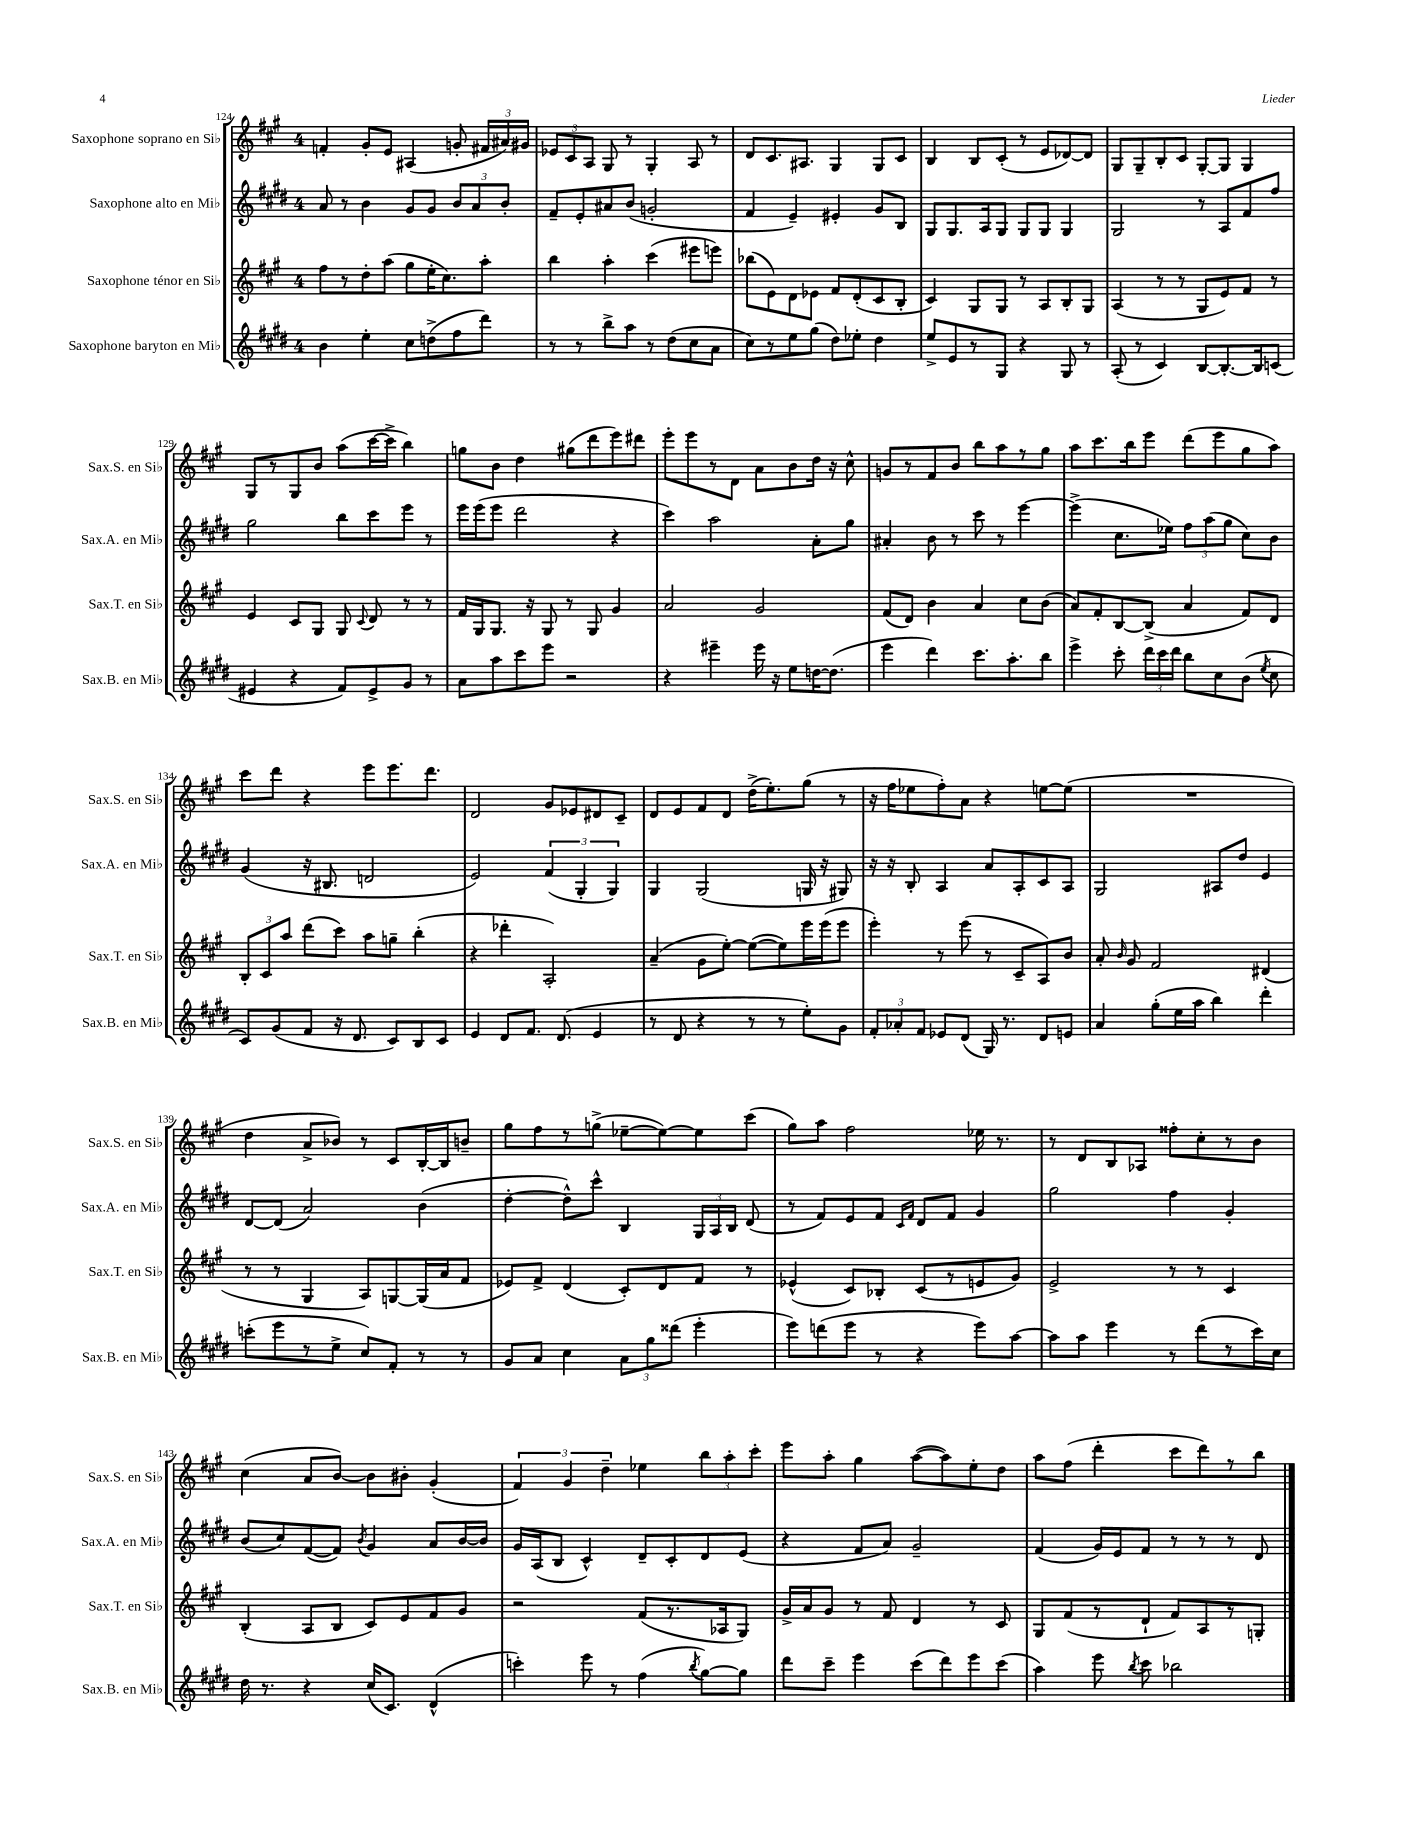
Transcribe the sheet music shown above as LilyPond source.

<<
\new StaffGroup <<
\new Staff = "s0" \with { instrumentName = "Saxophone soprano en Sib" shortInstrumentName = "Sax.S. en Sib" } {
    \clef treble \key a \major \once \override Staff.TimeSignature.style = #'single-digit \time 4/4
    \autoBeamOff f'4-. gis'8[-. e'8] ais4( g'8-. \tuplet 3/2 { fis'16[ ais'16) gis'16] } |
    \tuplet 3/2 { ees'8[ cis'8 a8] } gis8 r8 gis4-. a8 r8 |
    d'8[ cis'8. ais8.] gis4 gis8[ cis'8] |
    b4 b8[ cis'8]-.( r8 e'8[ des'8~) des'8] |
    gis8[ gis8-- b8-. cis'8] gis8[~-. gis8] gis4 |
    gis8[ r8 gis8 b'8] a''8[( cis'''16~ cis'''16]-> b''4) |
    g''8[ b'8] d''4 gis''8[( d'''8 e'''8) dis'''8] |
    e'''8[-. e'''8 r8 d'8] a'8[ b'8 d''16] r16 cis''8-^ |
    g'8[ r8 fis'8 b'8] b''8[ a''8 r8 gis''8] |
    a''8[ cis'''8. b''16 e'''8] d'''8[( e'''8 gis''8 a''8]) |
    cis'''8[ d'''8] r4 e'''8[ e'''8. d'''8.] |
    d'2 gis'8[ ees'8 dis'8 cis'8]-- |
    d'8[ e'8 fis'8 d'8] d''16[->( e''8.-.) gis''8]( r8 |
    r16 fis''16[ ees''8 fis''8-.) a'8] r4 e''8[~ e''8]( |
    R1 |
    d''4 a'8[-> bes'8]) r8 cis'8[ b16~-. b16 b'8]-- |
    gis''8[ fis''8 r8 g''8]->( ees''8[~-- ees''8~) ees''8 cis'''8]( |
    gis''8[) a''8] fis''2 ees''16 r8. |
    r8 d'8[ b8 aes8] fisis''8[-. cis''8-. r8 b'8] |
    cis''4( a'8[ b'8]~) b'8[ bis'8]-. gis'4-.( |
    \tuplet 3/2 { fis'4) gis'4 d''4-- } ees''4 \tuplet 3/2 { b''8[ a''8-. cis'''8]-. } |
    e'''8[ a''8]-. gis''4 a''8[~( a''8) e''8-. d''8] |
    a''8[ fis''8]( d'''4-. cis'''8[ d'''8) r8 b''8] \bar "|." |
}
\new Staff = "s1" \with { instrumentName = "Saxophone alto en Mib" shortInstrumentName = "Sax.A. en Mib" } {
    \clef treble \key e \major \once \override Staff.TimeSignature.style = #'single-digit \time 4/4
    \autoBeamOff a'8 r8 b'4 gis'8[ gis'8] \tuplet 3/2 { b'8[ a'8 b'8]-. } |
    fis'8[-- e'8-. ais'8 b'8]( g'2-. |
    fis'4 e'4--) eis'4-. gis'8[ b8] |
    gis8[ gis8. a16 gis8] gis8[ gis8] gis4 |
    gis2 r8 a8[ fis'8 fis''8] |
    gis''2 b''8[ cis'''8 e'''8] r8 |
    e'''16[ e'''16( e'''8] dis'''2 r4 |
    cis'''4) a''2 a'8[-. gis''8] |
    ais'4-. b'8 r8 cis'''8 r8 e'''4~ |
    e'''4->( cis''8.[ ees''16]) \tuplet 3/2 { fis''8[ a''8( gis''8] } cis''8[) b'8] |
    gis'4( r16 bis8. d'2 |
    e'2) \tuplet 3/2 { fis'4( gis4-. gis4) } |
    gis4 gis2( g16 r16 gis8) |
    r16 r16 b8-. a4 a'8[ a8-. cis'8 a8] |
    gis2 ais8[ dis''8] e'4 |
    dis'8[~ dis'8]( a'2) b'4( |
    dis''4~-. dis''8[-^) cis'''8]-^ b4 \tuplet 3/2 { gis16[ a16 b16] } dis'8( |
    r8 fis'8[) e'8 fis'8] \grace { cis'16[ fis'16] } dis'8[ fis'8] gis'4 |
    gis''2 fis''4 gis'4-. |
    b'8[( cis''8) fis'8~( fis'8]) \acciaccatura { b'8 } gis'4 a'8[ b'16~ b'16] |
    gis'16[ a16( b8] cis'4-^) dis'8[-- cis'8-. dis'8 e'8]( |
    r4 fis'8[ a'8]) gis'2-- |
    fis'4( gis'16[) e'16 fis'8] r8 r8 r8 dis'8 \bar "|." |
}
\new Staff = "s2" \with { instrumentName = "Saxophone ténor en Sib" shortInstrumentName = "Sax.T. en Sib" } {
    \clef treble \key a \major \once \override Staff.TimeSignature.style = #'single-digit \time 4/4
    \autoBeamOff fis''8[ r8 d''8-. a''8]( gis''8[ e''16-. cis''8.) a''8]-. |
    b''4 a''4-. cis'''4( eis'''8[ e'''8]) |
    bes''8[( e'8) d'8 ees'8] fis'8[ d'8-.( cis'8 b8]-. |
    cis'4) gis8[ gis8] r8 a8[ b8-. gis8] |
    a4( r8 r8 gis8[ e'8) fis'8] r8 |
    e'4 cis'8[ gis8] gis8 \appoggiatura { cis'8 } d'8 r8 r8 |
    fis'16[ gis16 gis8.] r16 gis8 r8 gis8 gis'4 |
    a'2 gis'2 |
    fis'8[( d'8]) b'4 a'4 cis''8[ b'8]( |
    a'8[) fis'8-. b8~ b8]->( a'4 fis'8[) d'8] |
    \tuplet 3/2 { b8[-. cis'8 a''8] } d'''8[( cis'''8]) a''8[ g''8]-- b''4-.( |
    r4 des'''4-. a2-.) |
    a'4--( gis'8[ e''8]~-.) e''8[~( e''8) e'''16 e'''16( e'''8] |
    e'''4-.) r8 e'''8( r8 cis'8[-- a8) b'8] |
    a'8-. \grace { b'16 } gis'8 fis'2 dis'4( |
    r8 r8 gis4 a8[) g8~ g16( a'16 fis'8] |
    ees'8[) fis'8]-> d'4( cis'8[-.) d'8 fis'8] r8 |
    ees'4-^( cis'8[) bes8]-. cis'8[( r8 e'8 gis'8]) |
    e'2-> r8 r8 cis'4 |
    b4-.( a8[ b8] cis'8[) e'8 fis'8 gis'8] |
    r2 fis'8[( r8. aes16 gis8]) |
    gis'16[-> a'16 gis'8] r8 fis'8 d'4 r8 cis'8 |
    gis8[ fis'8( r8 d'8]-! fis'8[) a8 r8 g8]-. \bar "|." |
}
\new Staff = "s3" \with { instrumentName = "Saxophone baryton en Mib" shortInstrumentName = "Sax.B. en Mib" } {
    \clef treble \key e \major \once \override Staff.TimeSignature.style = #'single-digit \time 4/4
    \autoBeamOff b'4 e''4-. cis''8[ d''8->( fis''8 dis'''8]) |
    r8 r8 b''8[-> a''8] r8 dis''8[( cis''8 a'8] |
    cis''8[) r8 e''8 gis''8]( dis''8[) ees''8]-. dis''4 |
    e''8[-> e'8 r8 gis8] r4 gis8 r8 |
    a8-.( r8 cis'4) b8[~ b8.~-. b16 c'8]( |
    eis'4 r4 fis'8[) eis'8-> gis'8] r8 |
    a'8[ a''8 cis'''8 e'''8] r2 |
    r4 eis'''4-- eis'''16 r16 e''8[ d''16~ d''8.]( |
    e'''4 dis'''4) cis'''8.[ a''8.-. b''8] |
    e'''4-> cis'''8-. \tuplet 3/2 { dis'''16[ cis'''16 dis'''16] } b''8[ cis''8 b'8]( \acciaccatura { e''8 } cis''8 |
    cis'8[) gis'8( fis'8] r16 dis'8. cis'8[) b8 cis'8] |
    e'4 dis'8[ fis'8.] dis'8.( e'4 |
    r8 dis'8 r4 r8 r8 e''8[-.) gis'8] |
    \tuplet 3/2 { fis'8[-. aes'8-. fis'8] } ees'8[ dis'8]( gis16) r8. dis'8[ e'8] |
    a'4 gis''8[-.( e''16 a''16] b''4) dis'''4-. |
    c'''8[-.( e'''8 r8 e''8]-> cis''8[) fis'8]-. r8 r8 |
    gis'8[ a'8] cis''4 \tuplet 3/2 { a'8[ gis''8 disis'''8]( } e'''4-. |
    e'''8[) d'''8( e'''8] r8 r4 e'''8[) a''8]~ |
    a''8[ a''8] e'''4 r8 dis'''8[( r8 cis'''16) cis''16] |
    dis''16 r8. r4 cis''16[( cis'8.]) dis'4-^( |
    c'''4-.) e'''8 r8 fis''4( \acciaccatura { b''8 } gis''8[~) gis''8] |
    dis'''8[ cis'''8]-- e'''4 cis'''8[( dis'''8) e'''8 cis'''8]( |
    a''4) e'''8 \acciaccatura { b''8 } cis'''8 bes''2 \bar "|." |
}
>>
>>
\layout { \context { \Score currentBarNumber = #124 } }
